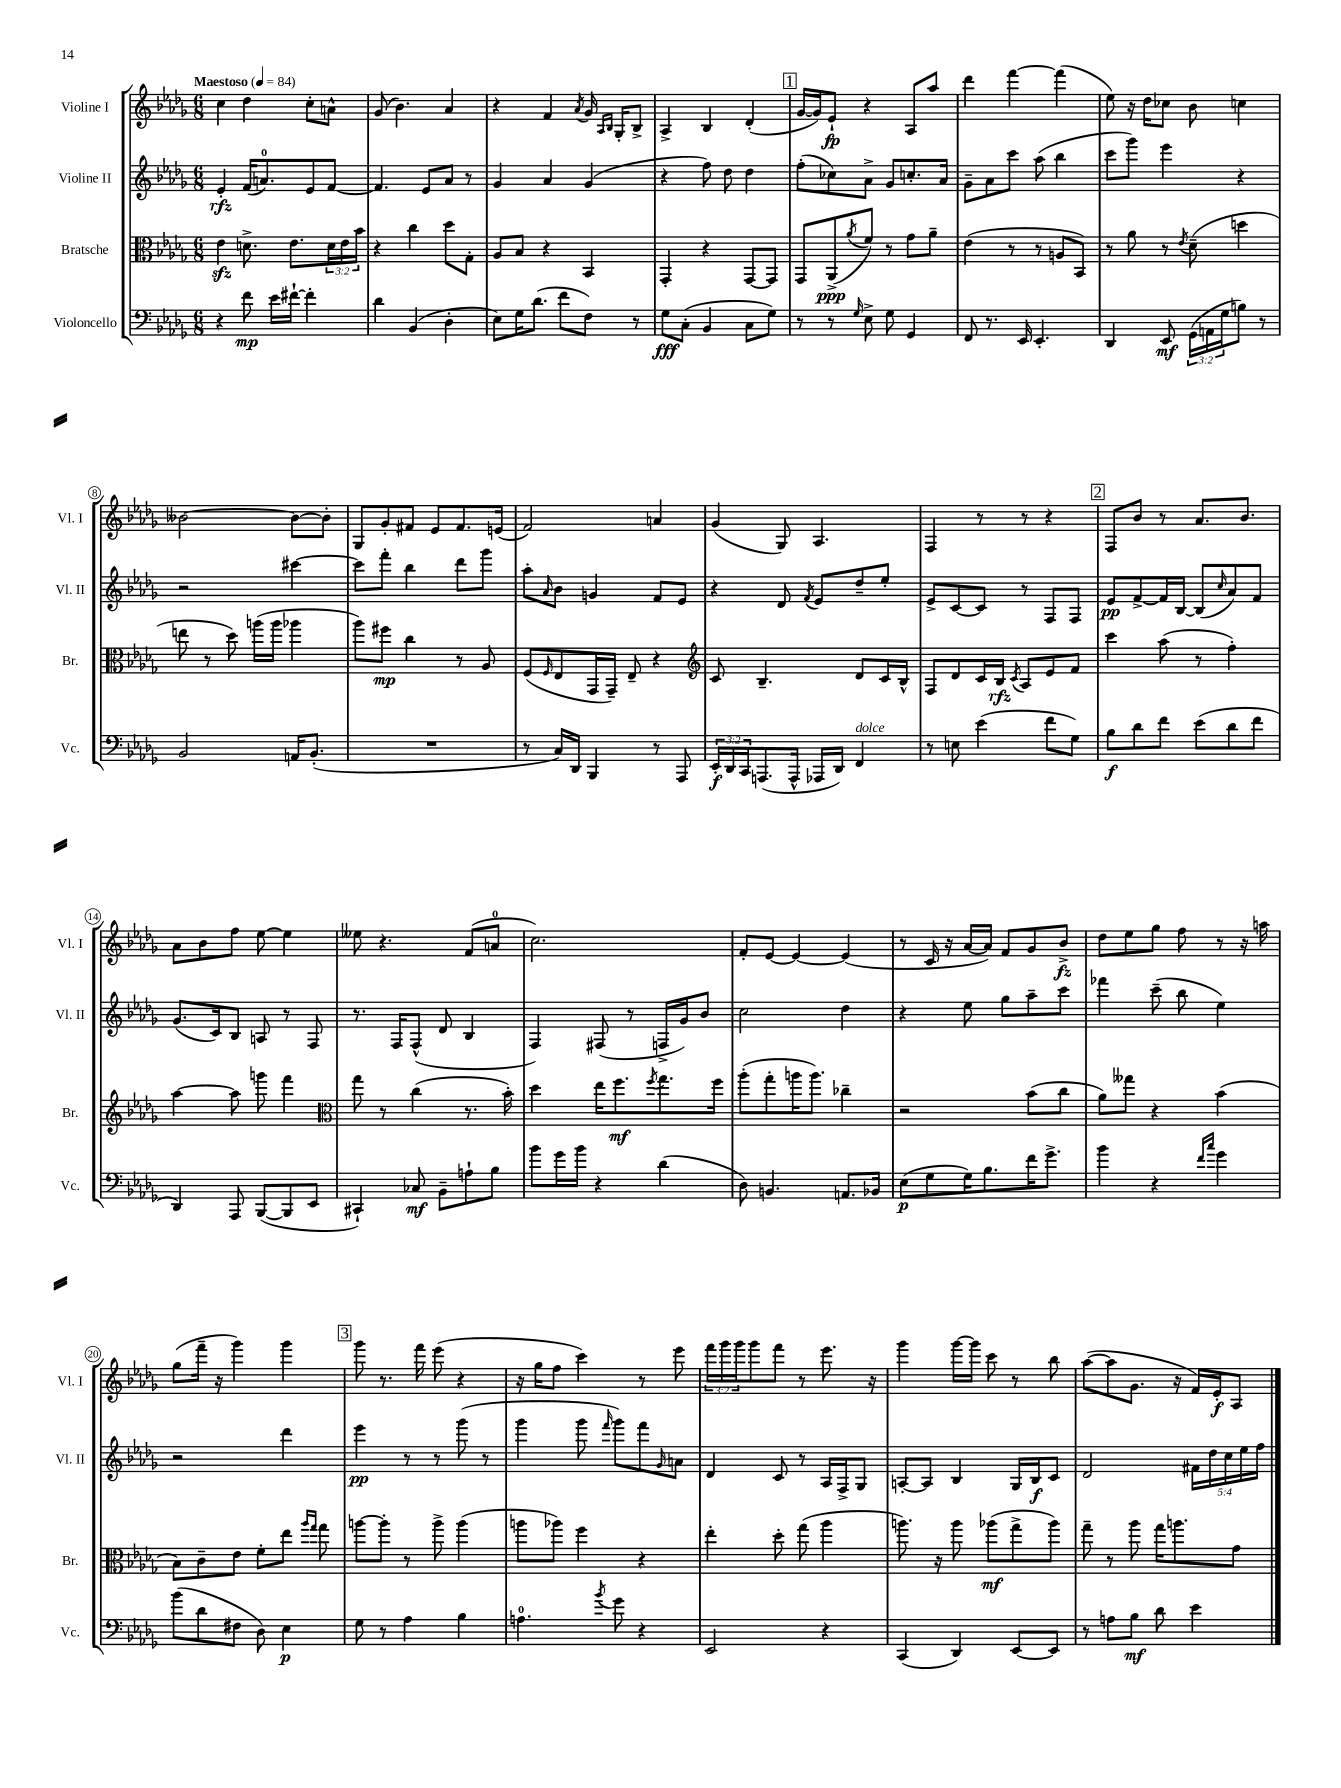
<<
\new StaffGroup <<
\new Staff = "s0" \with { instrumentName = "Violine I" shortInstrumentName = "Vl. I" } {
    \clef treble \key des \major \numericTimeSignature \time 6/8 \override Staff.TupletNumber.text = #tuplet-number::calc-fraction-text \tempo "Maestoso" 4 = 84
    c''4 des''4 c''8-. a'8-^ |
    ges'8( bes'4.) aes'4 |
    r4 f'4 \acciaccatura { aes'8 } ges'16 \grace { aes16 bes16 } ges16-. bes8-> |
    aes4-> bes4 des'4-.( |
    \mark \markup { \box "1" } ges'16~ ges'16) ees'8-!\fp r4 aes8 aes''8 |
    des'''4 f'''4~ f'''4( |
    ees''8) r16 des''16 ces''8 bes'8 c''4 |
    beses'2~ beses'8~ beses'8-. |
    ges8 ges'8-. fis'8 ees'8 fis'8. e'16( |
    f'2) a'4 |
    ges'4( ges8) aes4. |
    f4 r8 r8 r4 |
    \mark \markup { \box "2" } f8 bes'8 r8 aes'8. bes'8. |
    aes'8 bes'8 f''8 ees''8~ ees''4 |
    eeses''8 r4. f'8( a'8-0 |
    c''2.) |
    f'8-. ees'8~ ees'4~ ees'4( |
    r8 c'16 r16 aes'16~ aes'16) f'8 ges'8 bes'8->\fz |
    des''8 ees''8 ges''8 f''8 r8 r16 a''16 |
    ges''8( f'''16-- r16 ges'''4) ges'''4 |
    \mark \markup { \box "3" } ges'''8 r8. f'''16 ees'''8( r4 |
    r16 ges''16 f''8 c'''4) r8 ees'''8 |
    \tuplet 3/2 { f'''16 ges'''16 ges'''16 } ges'''8 f'''8 r8 ees'''8. r16 |
    ges'''4 ges'''16~ ges'''16 c'''8 r8 bes''8 |
    aes''8~( aes''8 ges'8. r16 f'16) ees'16-.\f aes8 \bar "|." |
}
\new Staff = "s1" \with { instrumentName = "Violine II" shortInstrumentName = "Vl. II" } {
    \clef treble \key des \major \numericTimeSignature \time 6/8 \override Staff.TupletNumber.text = #tuplet-number::calc-fraction-text
    ees'4-.\rfz f'16( a'8.-0) ees'8 f'8~ |
    f'4. ees'8 aes'8 r8 |
    ges'4 aes'4 ges'4( |
    r4 f''8) des''8 des''4 |
    \mark \markup { \box "1" } f''8-.( ces''8) aes'8-> ges'8 c''8.-. aes'16 |
    ges'8-- aes'8 c'''8 aes''8( bes''4 |
    c'''8 ges'''8) ees'''4 r4 |
    r2 cis'''4~ |
    cis'''8 f'''8-. bes''4 des'''8 ges'''8 |
    aes''8-. \grace { aes'16 } bes'8 g'4 f'8 ees'8 |
    r4 des'8 \acciaccatura { f'8 } ees'8 des''8-- ees''8-. |
    ees'8-> c'8~ c'8 r8 f8 f8 |
    \mark \markup { \box "2" } ees'8\pp f'8~-> f'16 bes16~ bes8( \grace { c''16 } aes'8) f'8 |
    ges'8.( c'16) bes8 a8 r8 f8 |
    r8. f16 f8-^( des'8 bes4 |
    f4) fis8( r8 f16-> ges'16) bes'8 |
    c''2 des''4 |
    r4 ees''8 ges''8 aes''8-- c'''8 |
    fes'''4 c'''8--( bes''8 ees''4) |
    r2 des'''4 |
    \mark \markup { \box "3" } ees'''4\pp r8 r8 ges'''8( r8 |
    ges'''4 ges'''8 \grace { f'''16 } ges'''8) f'''8 \grace { ges'16 } a'8 |
    des'4 c'8 r8 aes16 f16-> ges8 |
    a8~-. a8 bes4 ges16 bes16\f c'8 |
    des'2 \tuplet 5/4 { fis'16 des''16 c''16 ees''16 f''16 } \bar "|." |
}
\new Staff = "s2" \with { instrumentName = "Bratsche" shortInstrumentName = "Br." } {
    \clef alto \key des \major \numericTimeSignature \time 6/8 \override Staff.TupletNumber.text = #tuplet-number::calc-fraction-text
    ees'4\sfz d'8.-> ees'8. \tuplet 3/2 { d'16 ees'16 bes'16 } |
    r4 c''4 des''8 ges8-. |
    aes8 bes8 r4 bes,4 |
    ges,4-. r4 ges,8~ ges,8 |
    \mark \markup { \box "1" } ges,8 aes,8->\ppp( \acciaccatura { aes'8 } f'8) r8 ges'8 aes'8-- |
    ees'4( r8 r8 a8 bes,8) |
    r8 aes'8 r8 \acciaccatura { ees'8 } des'8--( d''4 |
    e''8 r8 des''8) a''16( a''16 aes''4 |
    aes''8) fis''8\mp c''4 r8 aes8 |
    f8( \grace { f16 } ees8 ges,16 ges,16--) ees8-- r4 |
    \clef treble c'8 bes4.-- des'8 c'16 bes16-^ |
    f8 des'8 c'16 bes16\rfz \acciaccatura { c'8 } aes8 ees'8 f'8 |
    \mark \markup { \box "2" } c'''4 aes''8( r8 f''4-.) |
    aes''4~ aes''8 g'''8 f'''4 |
    \clef alto ges''8 r8 c''4( r8. bes'16-.) |
    des''4 ees''16 f''8.\mf \acciaccatura { f''8 } ges''8. f''16 |
    aes''8-.( ges''8-. a''16 a''8.) ces''4-- |
    r2 bes'8( c''8 |
    aes'8) geses''8 r4 bes'4( |
    bes8) c'8-- ees'8 f'8-. ees''8 \grace { aes''16 ges''16 } ges''8 |
    \mark \markup { \box "3" } a''8~ a''8-. r8 a''8-> a''4( |
    a''8 aes''8) f''4 r4 |
    ees''4-. des''8-. ges''8( aes''4 |
    a''8.) r16 a''8 aes''8\mf( ges''8-> aes''8) |
    ges''8-- r8 aes''8 ges''16 a''8. ges'8 \bar "|." |
}
\new Staff = "s3" \with { instrumentName = "Violoncello" shortInstrumentName = "Vc." } {
    \clef bass \key des \major \numericTimeSignature \time 6/8 \override Staff.TupletNumber.text = #tuplet-number::calc-fraction-text
    r4 f'8\mp ees'16 fis'16~-! fis'4-. |
    des'4 bes,4( des4-. |
    ees8) ges16 des'8.( f'8 f8) r8 |
    ges8\fff c8-.( bes,4 c8 ges8) |
    \mark \markup { \box "1" } r8 r8 \grace { ges16 } ees8-> ges8 ges,4 |
    f,8 r8. ees,16 ees,4.-. |
    des,4 ees,8\mf \tuplet 3/2 { ges,16( a,16 ges16 } b8) r8 |
    bes,2 a,16 bes,8.-.( |
    R2. |
    r8 c16) des,16 bes,,4 r8 aes,,8 |
    \tuplet 3/2 { ees,16-.\f des,16 c,16 } a,,8.( a,,16-^ aes,,16 des,16) f,4^\markup { \italic "dolce" } |
    r8 e8 ees'4( f'8 ges8) |
    \mark \markup { \box "2" } bes8\f des'8 f'8 ees'8( des'8 f'8 |
    des,4) aes,,8 bes,,8~( bes,,8 ees,8 |
    cis,4-!) ces8\mf bes,8-- a8-! bes8 |
    bes'8 ges'16 bes'16 r4 des'4( |
    des8) b,4. a,8. bes,16 |
    ees8\p( ges8 ges16) bes8. f'16 ges'8.-> |
    bes'4 r4 \grace { f'16 c''16 } ges'4 |
    bes'8( des'8 fis8 des8) ees4\p |
    \mark \markup { \box "3" } ges8 r8 aes4 bes4 |
    a4.-0 \acciaccatura { bes'8 } ges'8 r4 |
    ees,2 r4 |
    c,4( des,4) ees,8~ ees,8 |
    r8 a8 bes8\mf des'8 ees'4 \bar "|." |
}
>>
>>
\layout { \context { \Score \override BarNumber.stencil = #(make-stencil-circler 0.1 0.3 ly:text-interface::print) } }
